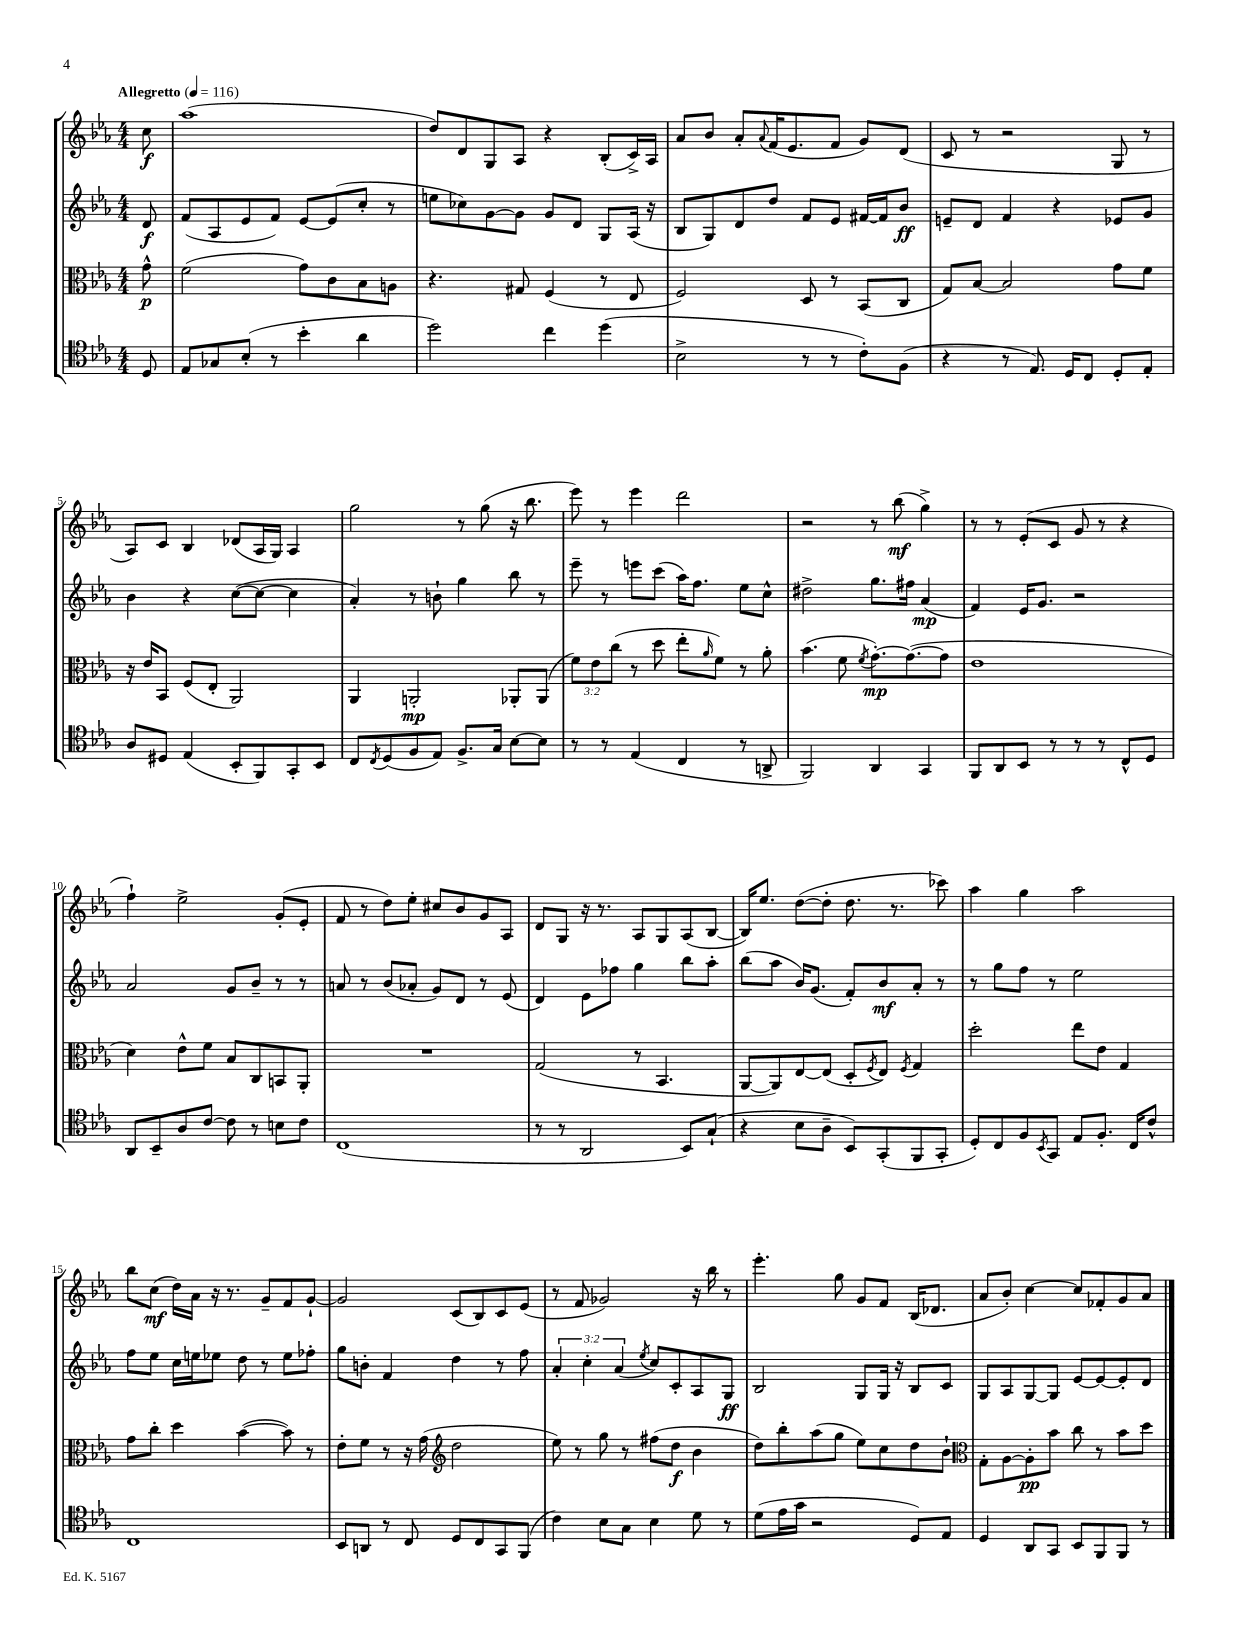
<<
\new StaffGroup <<
\new Staff = "s0" {
    \clef treble \key ees \major \numericTimeSignature \time 4/4 \partial 8 \tempo "Allegretto" 4 = 116
    c''8\f |
    aes''1( |
    d''8) d'8 g8 aes8 r4 bes8-.( c'16->) aes16 |
    aes'8 bes'8 aes'8-. \appoggiatura { aes'8 } f'16( ees'8. f'8 g'8) d'8( |
    c'8 r8 r2 g8 r8 |
    aes8) c'8 bes4 des'8( aes16 g16) aes4 |
    g''2 r8 g''8( r16 bes''8. |
    ees'''8) r8 ees'''4 d'''2 |
    r2 r8 bes''8\mf( g''4->) |
    r8 r8 ees'8-.( c'8 g'8 r8 r4 |
    f''4-!) ees''2-> g'8-.( ees'8-. |
    f'8 r8 d''8) ees''8-. cis''8 bes'8 g'8 aes8 |
    d'8 g8 r16 r8. aes8 g8 aes8( bes8~ |
    bes16) ees''8. d''8~( d''8-. d''8. r8. ces'''8) |
    aes''4 g''4 aes''2 |
    bes''8 c''8\mf( d''16) aes'16 r16 r8. g'8-- f'8 g'8~-! |
    g'2 c'8( bes8) c'8 ees'8( |
    r8 f'8 ges'2) r16 bes''16 r8 |
    ees'''4.-. g''8 g'8 f'8 bes16( des'8. |
    aes'8 bes'8-.) c''4~ c''8 fes'8-. g'8 aes'8 \bar "|." |
}
\new Staff = "s1" {
    \clef treble \key ees \major \numericTimeSignature \time 4/4 \override Staff.TupletNumber.text = #tuplet-number::calc-fraction-text \partial 8
    d'8\f |
    f'8( aes8 ees'8 f'8) ees'8~ ees'8( c''8-. r8 |
    e''8 ces''8) g'8~ g'8 g'8 d'8 g8 aes16( r16 |
    bes8 g8) d'8 d''8 f'8 ees'8 fis'16~ fis'16 bes'8\ff |
    e'8-- d'8 f'4 r4 ees'8 g'8 |
    bes'4 r4 c''8~( c''8~ c''4 |
    aes'4-.) r8 b'8-! g''4 bes''8 r8 |
    ees'''8-- r8 e'''8 c'''8( aes''16) f''8. ees''8 c''8-^ |
    dis''2-> g''8. fis''16 aes'4\mp( |
    f'4) ees'16 g'8. r2 |
    aes'2 g'8 bes'8-- r8 r8 |
    a'8 r8 bes'8( aes'8-. g'8) d'8 r8 ees'8( |
    d'4) ees'8 fes''8 g''4 bes''8 aes''8-. |
    bes''8( aes''8 bes'16) g'8.( f'8-.) bes'8\mf aes'8-. r8 |
    r8 g''8 f''8 r8 ees''2 |
    f''8 ees''8 c''16 e''16 ees''8 d''8 r8 ees''8 fes''8-. |
    g''8 b'8-. f'4 d''4 r8 f''8 |
    \tuplet 3/2 { aes'4-. c''4-. aes'4( } \acciaccatura { ees''8 } c''8) c'8-. aes8 g8\ff |
    bes2 g8 g16 r16 bes8 c'8 |
    g8 aes8 g8~ g8 ees'8~ ees'8~ ees'8-. d'8 \bar "|." |
}
\new Staff = "s2" {
    \clef alto \key ees \major \numericTimeSignature \time 4/4 \override Staff.TupletNumber.text = #tuplet-number::calc-fraction-text \partial 8
    g'8-^\p |
    f'2( g'8) c'8 bes8 a8 |
    r4. gis8 f4( r8 ees8 |
    f2) d8 r8 bes,8( c8 |
    g8) bes8~ bes2 g'8 f'8 |
    r16 ees'16 bes,8 f8( ees8-. aes,2) |
    aes,4 a,2-.\mp aes,8-. aes,8( |
    \tuplet 3/2 { f'8) ees'8 c''8( } r8 d''8 ees''8-. \grace { aes'16 } f'8) r8 aes'8-. |
    bes'4.( f'8 \acciaccatura { f'8 } g'8.~-.\mp) g'8.~( g'8 |
    ees'1 |
    d'4) ees'8-^ f'8 bes8 c8 b,8 aes,8-. |
    R1 |
    g2( r8 bes,4. |
    aes,8~ aes,8) ees8~ ees8( d8-. \acciaccatura { f8 } ees8) \acciaccatura { f8 } g4 |
    d''2-. ees''8 ees'8 g4 |
    g'8 c''8-. d''4 bes'4~( bes'8) r8 |
    ees'8-. f'8 r8 r16 g'16( \clef treble d''2 |
    ees''8) r8 g''8 r8 fis''8( d''8\f bes'4 |
    d''8) bes''8-. aes''8( g''8 ees''8) c''8 d''8 bes'8-! |
    \clef alto g8-. aes8~ aes8-.\pp bes'8 c''8 r8 bes'8 d''8 \bar "|." |
}
\new Staff = "s3" {
    \clef tenor \key ees \major \numericTimeSignature \time 4/4 \partial 8
    d8 |
    ees8 ges8 bes8-.( r8 bes'4-. aes'4 |
    d''2) c''4 d''4( |
    bes2-> r8 r8 c'8-.) f8( |
    r4 r8 ees8.) d16 c8 d8-. ees8-. |
    aes8 dis8 ees4( bes,8-. f,8) g,8-. bes,8 |
    c8 \acciaccatura { c8 } d8( f8 ees8) f8.-> g16 bes8~ bes8 |
    r8 r8 ees4( c4 r8 a,8-> |
    f,2) aes,4 g,4 |
    f,8 aes,8 bes,8 r8 r8 r8 c8-^ d8 |
    aes,8 bes,8-- aes8 c'8~ c'8 r8 b8 c'8 |
    c1( |
    r8 r8 aes,2 bes,8) g8-!( |
    r4 bes8 aes8-- bes,8) g,8-.( f,8 g,8-. |
    d8-.) c8 f8 \acciaccatura { bes,8 } g,8 ees8 f8.-. c16 c'8-^ |
    c1 |
    bes,8 a,8 r8 c8 d8 c8 g,8 f,8( |
    c'4) bes8 g8 bes4 d'8 r8 |
    d'8( ees'16 g'16 r2 d8) ees8 |
    d4 aes,8 g,8 bes,8 f,8 f,8 r8 \bar "|." |
}
>>
>>
